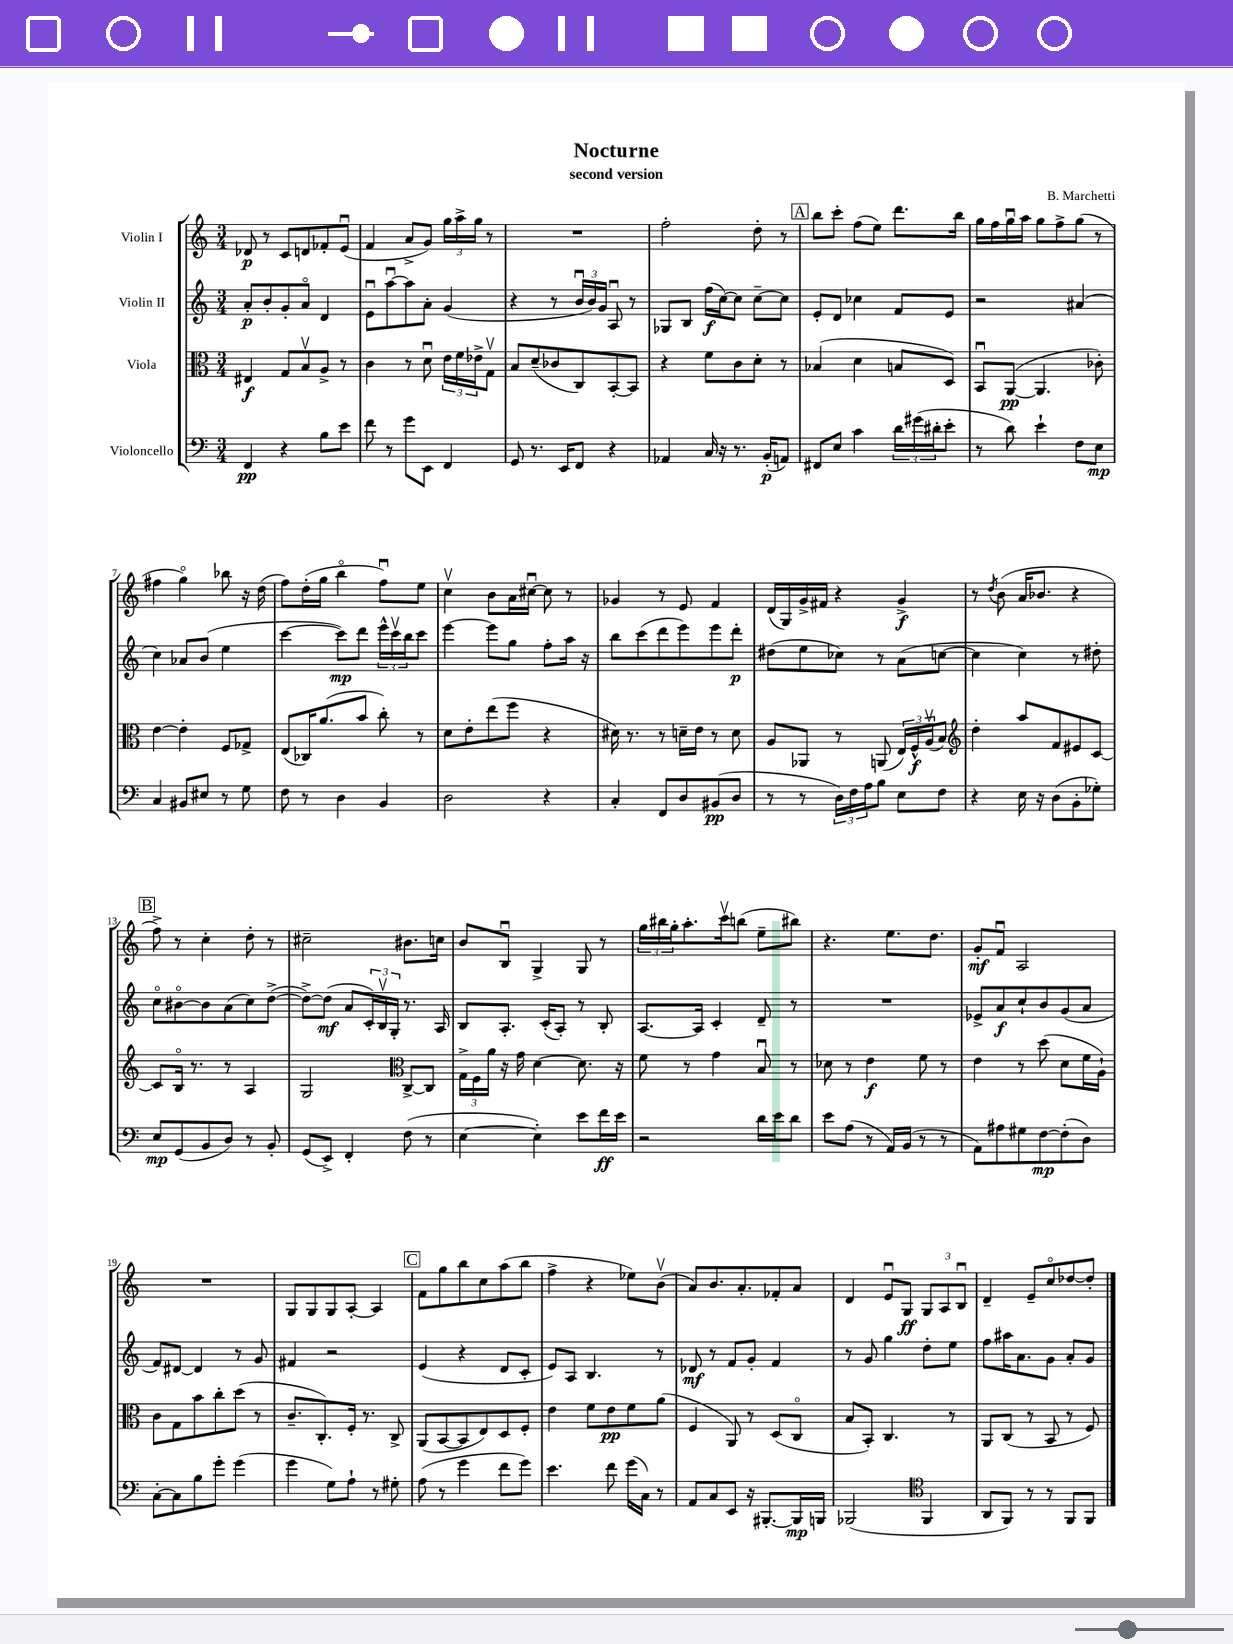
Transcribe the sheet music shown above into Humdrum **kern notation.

**kern	**dynam	**kern	**dynam	**kern	**dynam	**kern	**dynam
*part4	*part4	*part3	*part3	*part2	*part2	*part1	*part1
*staff4	*staff4	*staff3	*staff3	*staff2	*staff2	*staff1	*staff1
*I"Violoncello	*	*I"Viola	*	*I"Violin II	*	*I"Violin I	*
*clefF4	*	*clefC3	*	*clefG2	*	*clefG2	*
*k[]	*	*k[]	*	*k[]	*	*k[]	*
*M3/4	*	*M3/4	*	*M3/4	*	*M3/4	*
=1	=1	=1	=1	=1	=1	=1	=1
4FF/	pp	4E#X/	f	8a'/L	p	8d-X/	p
.	.	.	.	8b'/	.	8r	.
4r	.	8G/L	.	8g'/	.	8c/L	.
.	.	8Bv/	.	8a/J	.	8dn/	.
8B\L	.	8A^/J	.	4d/	.	8f-X'/	.
8e\J	.	8r	.	.	.	(8eu/J	.
=2	=2	=2	=2	=2	=2	=2	=2
8f\	.	4c\	.	8eu\L	.	4f/	.
8r	.	.	.	[8aau\	.	.	.
8g\L	.	8r	.	8aa\]	.	8a^/L	.
8EE\J	.	8du\	.	8a'\J	.	8g/J)	.
4FF/	.	24e\LL	.	(4g/	.	24gg\LL	.
.	.	24f\	.	.	.	24aa^\	.
.	.	24e-X^\J	.	.	.	24gg\JJ	.
.	.	8Gv\J	.	.	.	8r	.
=3	=3	=3	=3	=3	=3	=3	=3
8GG/	.	8B/L	.	4r	.	2.r	.
8.r	.	(8d~/	.	.	.	.	.
.	.	8c-X/	.	8r	.	.	.
16EE/KL	.	.	.	.	.	.	.
8FF/J	.	8C/)	.	24bu/LL	.	.	.
.	.	.	.	24b/)	.	.	.
.	.	.	.	24g/JJ	.	.	.
4r	.	[8BB'/	.	8Au/	.	.	.
.	.	8BB/J]	.	8r	.	.	.
=4	=4	=4	=4	=4	=4	=4	=4
4AA-X/	.	4r	.	8G-X/L	.	2ff'\	.
.	.	.	.	8B/J	.	.	.
16C/	.	8f\L	.	(16ff\LL	f	.	.
16r	.	.	.	[16cc\J)	.	.	.
8.r	.	8c\	.	8cc\J]	.	.	.
.	.	8d'\J	.	[8cc~\L	.	8dd'\	.
(16BB'/KL	p	.	.	.	.	.	.
8AAn/J)	.	8r	.	8cc\J]	.	8r	.
!!LO:REH:place=s1:t=A
=5	=5	=5	=5	=5	=5	=5	=5
8FF#X/L	.	(4B-X/	.	8e'/L	.	8bb\L	.
8E/J	.	.	.	8d/J	.	8ccc'\J	.
4c\	.	4d\	.	4cc-X\	.	(8ff\L	.
.	.	.	.	.	.	8ee\J)	.
24d\LL	.	8Bn/L	.	8f/L	.	8.ddd\L	.
(24g#X\	.	.	.	.	.	.	.
24d#X'\J	.	.	.	.	.	.	.
8e'\J	.	8D/J)	.	8e/J	.	.	.
.	.	.	.	.	.	16bb\Jk	.
=6	=6	=6	=6	=6	=6	=6	=6
8r	.	8BBu/L	.	2r	.	16gg\LL	.
.	.	.	.	.	.	16ff\	.
8d\)	.	([8AA/J	pp	.	.	16ggu\	.
.	.	.	.	.	.	16aa\JJ	.
4e`\	.	4.AA/]	.	.	.	8gg\L	.
.	.	.	.	.	.	8ff^\	.
8F\L	.	.	.	(4a#X/	.	(8gg\J	.
8E\J	mp	8c-X'\)	.	.	.	8r	.
!!LO:LB:g=z
=7	=7	=7	=7	=7	=7	=7	=7
4C/	.	[4e\	.	4cc\)	.	4ff#X\	.
8BB#X/L	.	4e'\]	.	8a-X/L	.	4gg\)	.
8E#X/J	.	.	.	(8b/J	.	.	.
8r	.	8F/L	.	4ee\	.	8bb-X\	.
8G\	.	8G-X^/J	.	.	.	16r	.
.	.	.	.	.	.	(16dd\	.
=8	=8	=8	=8	=8	=8	=8	=8
8F\	.	(8E/L	.	[4ccc\	.	8ff\L)	.
8r	.	16C-X/K)	.	.	.	(16dd'\L	.
.	.	(8.a/	.	.	.	16gg\JJ	.
4D\	.	.	.	8ccc\L])	mp	4bb\	.
.	.	8b/J	.	8ddd\J	.	.	.
4BB/	.	8cc'\)	.	24eee^^\LL	.	8ffu\L)	.
.	.	.	.	24cccv\	.	.	.
.	.	.	.	24bb\J	.	.	.
.	.	8r	.	8ccc\J	.	8ee\J	.
=9	=9	=9	=9	=9	=9	=9	=9
2D\	.	8d\L	.	[4eee\	.	4ccv\	.
.	.	8e'\	.	.	.	.	.
.	.	(8ee\	.	8eee\L]	.	8b\L	.
.	.	8ff\J	.	8gg\J	.	16a\L	.
.	.	.	.	.	.	[16cc#Xu\JJ	.
4r	.	4r	.	8ff'\L	.	8cc#\]	.
.	.	.	.	16aa\Jk	.	8r	.
.	.	.	.	16r	.	.	.
=10	=10	=10	=10	=10	=10	=10	=10
4C'/	.	16d#X\)	.	8bb\L	.	4g-X/	.
.	.	8.r	.	.	.	.	.
.	.	.	.	(8ccc\	.	.	.
8FF/L	.	8r	.	8ddd\	.	8r	.
8D/	.	16dn~\LL	.	8eee\)	.	8e/	.
.	.	16e\JJ	.	.	.	.	.
(8BB#X/	pp	8r	.	8eee\	.	4f/	.
8D/J	.	8d\	.	8ddd'\J	p	.	.
=11	=11	=11	=11	=11	=11	=11	=11
8r	.	8A/L	.	(8dd#X\L	.	(16d/LL	.
.	.	.	.	.	.	16G/)	.
8r	.	8AA-X/J	.	8ee\	.	16g^/	.
.	.	.	.	.	.	16f#X/JJ	.
24D\LL)	.	8r	.	8cc-X\J)	.	4r	.
24F\	.	.	.	.	.	.	.
24A\J	.	.	.	.	.	.	.
8B\J	.	(8AAn/	.	8r	.	.	.
8E\L	.	24E/LL)	.	(8a\L	.	4g^/	f
.	.	24F^^/	f	.	.	.	.
.	.	(24Av/J	.	.	.	.	.
8F\J	.	8B/J)	.	[8ccn\J	.	.	.
=12	=12	=12	=12	=12	=12	=12	=12
*	*	*clefG2	*	*	*	*	*
4r	.	4dd'\	.	4cc\]	.	8r	.
.	.	.	.	.	.	8qdd/	.
.	.	.	.	.	.	(8b\	.
16E\	.	8aa/L	.	4cc\)	.	16a/KL	.
16r	.	.	.	.	.	8.b-X/J	.
(8D\L	.	8f/	.	.	.	.	.
8BB'\	.	8e#X/	.	8r	.	4r	.
8G-X'\J)	.	[8c/J	.	8dd#X'\	.	.	.
!!LO:LB:g=z
!!LO:REH:place=s1:t=B
=13	=13	=13	=13	=13	=13	=13	=13
8E/L	mp	8c/L]	.	8cc\L	.	8ff^\)	.
(8GG/	.	16B/Jk	.	[8b#X\	.	8r	.
.	.	8.r	.	.	.	.	.
8BB/	.	.	.	8b#\]	.	4cc'\	.
8D/J)	.	8r	.	(8a\	.	.	.
8r	.	4A/	.	8cc\)	.	8dd'\	.
8BB'/	.	.	.	([8dd^\J	.	8r	.
=14	=14	=14	=14	=14	=14	=14	=14
(8GG/L	.	2G/	.	8dd^\L_)	.	2cc#X~\	.
8EE^/J)	.	.	.	(8dd\J]	mf	.	.
4FF'/	.	.	.	8a/L	.	.	.
.	.	.	.	24c'/L)	.	.	.
.	.	.	.	24Bv/	.	.	.
.	.	.	.	24G'/JJ	.	.	.
*	*	*clefC3	*	*	*	*	*
(8F\	.	[8C^/L	.	8.r	.	8.b#X\L	.
8r	.	8C/J]	.	.	.	.	.
.	.	.	.	16A/	.	16ccn\Jk	.
=15	=15	=15	=15	=15	=15	=15	=15
[4E\	.	24G^\LL	.	8B/L	.	8b/L	.
.	.	24F\	.	.	.	.	.
.	.	24a\JJ	.	.	.	.	.
.	.	16r	.	8.A'/J	.	8Bu/J	.
.	.	16g\	.	.	.	.	.
4E'\])	.	[4d\	.	.	.	4G^/	.
.	.	.	.	(16c'/KL	.	.	.
.	.	.	.	8A'/J)	.	.	.
8e\L	.	8.d\]	.	8r	.	8G/	.
16f\L	ff	.	.	8B'/	.	8r	.
16e\JJ	.	16r	.	.	.	.	.
=16	=16	=16	=16	=16	=16	=16	=16
2r	.	8f\	.	[8.A/L	.	24gg\LL	.
.	.	.	.	.	.	24bb#X\	.
.	.	.	.	.	.	24gg'\J	.
.	.	8r	.	.	.	8.aa'\	.
.	.	.	.	16A/Jk]	.	.	.
.	.	4g\	.	4c'/	.	.	.
.	.	.	.	.	.	16cccv\k	.
.	.	.	.	.	.	(8bbn\J	.
16d\LL	.	8Bu/	.	8d~/	.	8ee~\L	.
16e\J	.	.	.	.	.	.	.
8d\J	.	8r	.	8r	.	8bb#X\J)	.
=17	=17	=17	=17	=17	=17	=17	=17
8e\L	.	8d-X\	.	2.r	.	4.r	.
(8A\J	.	8r	.	.	.	.	.
8r	.	4e\	f	.	.	.	.
16AA/LL)	.	.	.	.	.	8.ee\L	.
(16BB/JJ	.	.	.	.	.	.	.
8r	.	8f\	.	.	.	.	.
.	.	.	.	.	.	8.dd\J	.
8r	.	8r	.	.	.	.	.
=18	=18	=18	=18	=18	=18	=18	=18
8AA\L)	.	4e\	.	8e-X^/L	.	8g'/L	mf
8A#X\	.	.	.	8a/	f	8fu/J	.
8G#X\	.	8r	.	8cc`/	.	2A/	.
[8F\	mp	(8dd\	.	8b/	.	.	.
(8F'\]	.	8d\L	.	(8g/	.	.	.
8D\J)	.	16f\L	.	8a/J	.	.	.
.	.	16A`\JJ)	.	.	.	.	.
!!LO:LB:g=z
=19	=19	=19	=19	=19	=19	=19	=19
[8C'\L	.	8c\L	.	8f/L)	.	2.r	.
8C\]	.	8G\	.	[8d#X/J	.	.	.
8B\	.	8b\	.	4d#/]	.	.	.
8g'\J	.	8cc'\	.	.	.	.	.
(4g\	.	(8dd\J	.	8r	.	.	.
.	.	8r	.	8g/	.	.	.
=20	=20	=20	=20	=20	=20	=20	=20
4g\	.	8.c~/L	.	4f#X/	.	8G/L	.
.	.	.	.	.	.	8G/	.
.	.	8.C'/)	.	.	.	.	.
8G\L)	.	.	.	2r	.	8G/	.
8A`\J	.	16F'/Jk	.	.	.	[8A'/J	.
.	.	8.r	.	.	.	.	.
8r	.	.	.	.	.	4A/]	.
8G#X'\	.	8C^/	.	.	.	.	.
!!LO:REH:place=s1:t=C
=21	=21	=21	=21	=21	=21	=21	=21
(8A\	.	(8AA/L	.	(4e/	.	8f\L	.
8r	.	[8BB/	.	.	.	8gg\	.
4g\	.	8BB/]	.	4r	.	8bb\	.
.	.	8E/)	.	.	.	8cc\	.
8f\L	.	8D/	.	8d/L	.	(8aa\	.
8g\J)	.	8F'/J	.	8c'/J	.	8bb\J	.
=22	=22	=22	=22	=22	=22	=22	=22
4.e\	.	4e\	.	8e/L)	.	4ff^\	.
.	.	.	.	8A/J	.	.	.
.	.	8f\L	.	4.B/	.	4r	.
8f\	.	8e\	pp	.	.	.	.
(16g\LL	.	8f\	.	.	.	8ee-X\L)	.
16C\JJ)	.	.	.	.	.	.	.
8r	.	(8a\J	.	8r	.	(8bv\J	.
=23	=23	=23	=23	=23	=23	=23	=23
8AA/L	.	4F/	.	8d-X/	mf	8a/L)	.
8C/	.	.	.	8r	.	8.b/	.
8EE/J	.	8AA/)	.	8f/L	.	.	.
.	.	.	.	.	.	8.a'/	.
16r	.	8r	.	8g'/J	.	.	.
[8.BBB#X'/L	.	.	.	.	.	.	.
.	.	(8D/L	.	4f/	.	8f-X'/	.
16BBB#/L]	mp	8C/J	.	.	.	8a/J	.
16BBBn/JJ	.	.	.	.	.	.	.
=24	=24	=24	=24	=24	=24	=24	=24
(2BBB-X/	.	8B/L	.	8r	.	4d/	.
.	.	8BB'/J)	.	8g/	.	.	.
.	.	4.C/	.	4gg\	.	8eu/L	.
.	.	.	.	.	.	8G/J	ff
*clefC4	*	*	*	*	*	*	*
4FF/	.	.	.	8dd'\L	.	12G/L	.
.	.	.	.	.	.	12A/	.
.	.	8r	.	8ee\J	.	.	.
.	.	.	.	.	.	12Bu/J	.
=25	=25	=25	=25	=25	=25	=25	=25
8AA/L	.	8AA/L	.	8ff\L	.	4d~/	.
8FF/J)	.	(8C/J	.	16aa#X\K	.	.	.
.	.	.	.	8.a\	.	.	.
8r	.	8r	.	.	.	8e~/L	.
8r	.	8BB/	.	8g\J	.	8cc/	.
8FF/L	.	8r	.	8a'/L	.	[8dd-X/	.
8FF/J	.	8F/)	.	8g/J	.	8dd-'/J]	.
==	==	==	==	==	==	==	==
*-	*-	*-	*-	*-	*-	*-	*-
